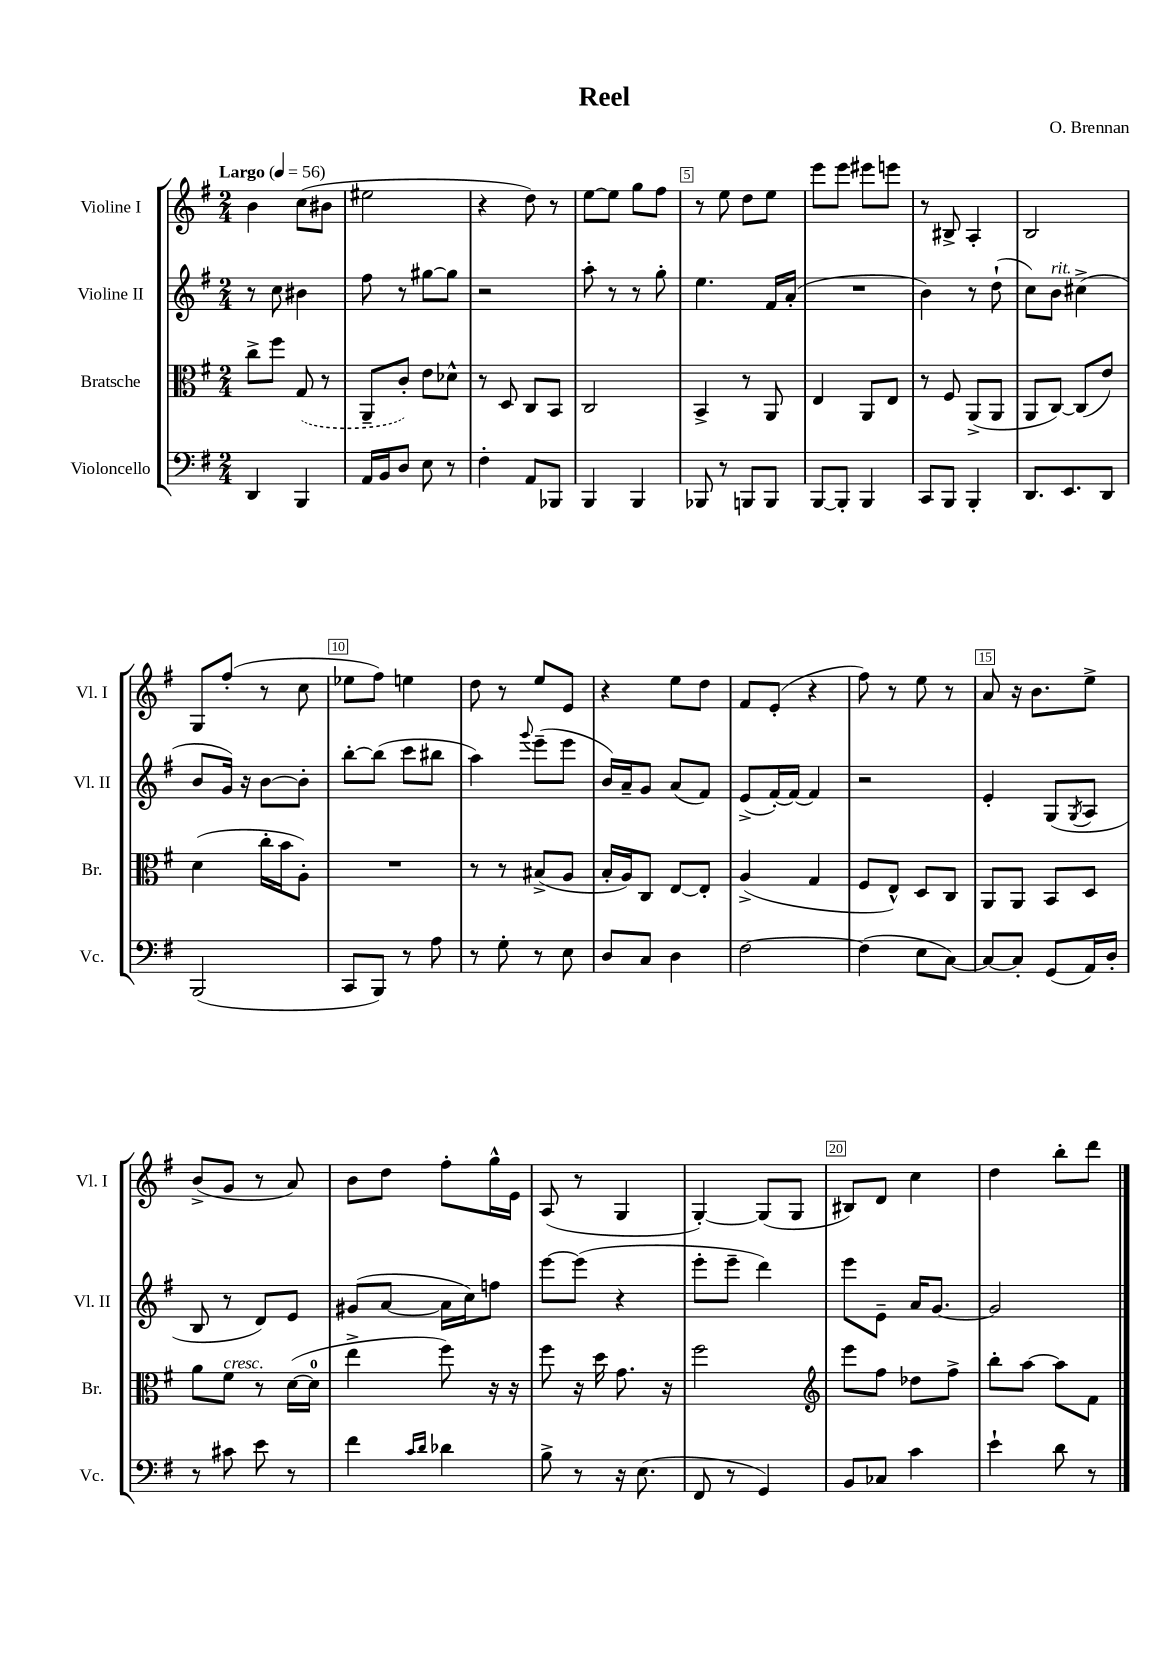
\header { title = "Reel" composer = "O. Brennan" }
<<
\new StaffGroup <<
\new Staff = "s0" \with { instrumentName = "Violine I" shortInstrumentName = "Vl. I" } {
    \clef treble \key g \major \numericTimeSignature \time 2/4 \tempo "Largo" 4 = 56
    b'4 c''8( bis'8 |
    eis''2 |
    r4 d''8) r8 |
    e''8~ e''8 g''8 fis''8 |
    r8 e''8 d''8 e''8 |
    e'''8 e'''8 eis'''8 e'''8 |
    r8 bis8-> a4-. |
    b2 |
    g8 fis''8-.( r8 c''8 |
    ees''8 fis''8) e''4 |
    d''8 r8 e''8 e'8 |
    r4 e''8 d''8 |
    fis'8 e'8-.( r4 |
    fis''8) r8 e''8 r8 |
    a'8 r16 b'8. e''8-> |
    b'8->( g'8 r8 a'8) |
    b'8 d''8 fis''8-. g''16-^ e'16 |
    a8( r8 g4 |
    g4~-.) g8( g8 |
    bis8) d'8 c''4 |
    d''4 b''8-. d'''8 \bar "|." |
}
\new Staff = "s1" \with { instrumentName = "Violine II" shortInstrumentName = "Vl. II" } {
    \clef treble \key g \major \numericTimeSignature \time 2/4
    r8 c''8 bis'4 |
    fis''8 r8 gis''8~ gis''8 |
    r2 |
    a''8-. r8 r8 g''8-. |
    e''4. fis'16 a'16-.( |
    R2 |
    b'4) r8 d''8-!( |
    c''8) b'8^\markup { \italic "rit." } cis''4->( |
    b'8 g'16) r16 b'8~ b'8-. |
    b''8~-. b''8( c'''8 bis''8 |
    a''4) \appoggiatura { g'''8 } e'''8--( e'''8 |
    b'16) a'16-- g'8 a'8( fis'8) |
    e'8->( fis'16~-.) fis'16~ fis'4 |
    r2 |
    e'4-. g8( \acciaccatura { g8 } a8 |
    b8 r8 d'8) e'8 |
    gis'8( a'8~ a'16 c''16) f''8 |
    e'''8~ e'''8( r4 |
    e'''8-. e'''8-- d'''4) |
    e'''8 e'8-- a'16 g'8.~ |
    g'2 \bar "|." |
}
\new Staff = "s2" \with { instrumentName = "Bratsche" shortInstrumentName = "Br." } {
    \clef alto \key g \major \numericTimeSignature \time 2/4
    c''8-> fis''8 \once \slurDashed g8( r8 |
    a,8-- c'8-.) e'8 des'8-^ |
    r8 d8 c8 b,8 |
    c2 |
    b,4-> r8 a,8 |
    e4 a,8 e8 |
    r8 fis8 a,8->( a,8 |
    a,8 c8~) c8( e'8) |
    d'4( c''16-. b'16 a8-.) |
    R2 |
    r8 r8 bis8->( a8 |
    b16-. a16) c8 e8~ e8-. |
    a4->( g4 |
    fis8 e8-^) d8 c8 |
    a,8 a,8 b,8 d8 |
    a'8 fis'8^\markup { \italic "cresc." } r8 d'16~( d'16-0 |
    e''4-> fis''8) r16 r16 |
    fis''8 r16 d''16 g'8. r16 |
    fis''2 |
    \clef treble e'''8 fis''8 des''8 fis''8-> |
    b''8-. a''8~ a''8 fis'8 \bar "|." |
}
\new Staff = "s3" \with { instrumentName = "Violoncello" shortInstrumentName = "Vc." } {
    \clef bass \key g \major \numericTimeSignature \time 2/4
    d,4 b,,4 |
    a,16 b,16 d8 e8 r8 |
    fis4-. a,8 bes,,8 |
    b,,4 b,,4 |
    bes,,8 r8 b,,8 b,,8 |
    b,,8~ b,,8-. b,,4 |
    c,8 b,,8 b,,4-. |
    d,8. e,8. d,8 |
    b,,2( |
    c,8 b,,8) r8 a8 |
    r8 g8-. r8 e8 |
    d8 c8 d4 |
    fis2~ |
    fis4( e8 c8~) |
    c8~ c8-. g,8( a,16) d16-. |
    r8 cis'8 e'8 r8 |
    fis'4 \grace { c'16 d'16 } des'4 |
    b8-> r8 r16 e8.( |
    fis,8 r8 g,4) |
    b,8 ces8 c'4 |
    e'4-! d'8 r8 \bar "|." |
}
>>
>>
\layout { \context { \Score \override BarNumber.break-visibility = ##(#f #t #t) barNumberVisibility = #(every-nth-bar-number-visible 5) \override BarNumber.stencil = #(make-stencil-boxer 0.1 0.3 ly:text-interface::print) } }
